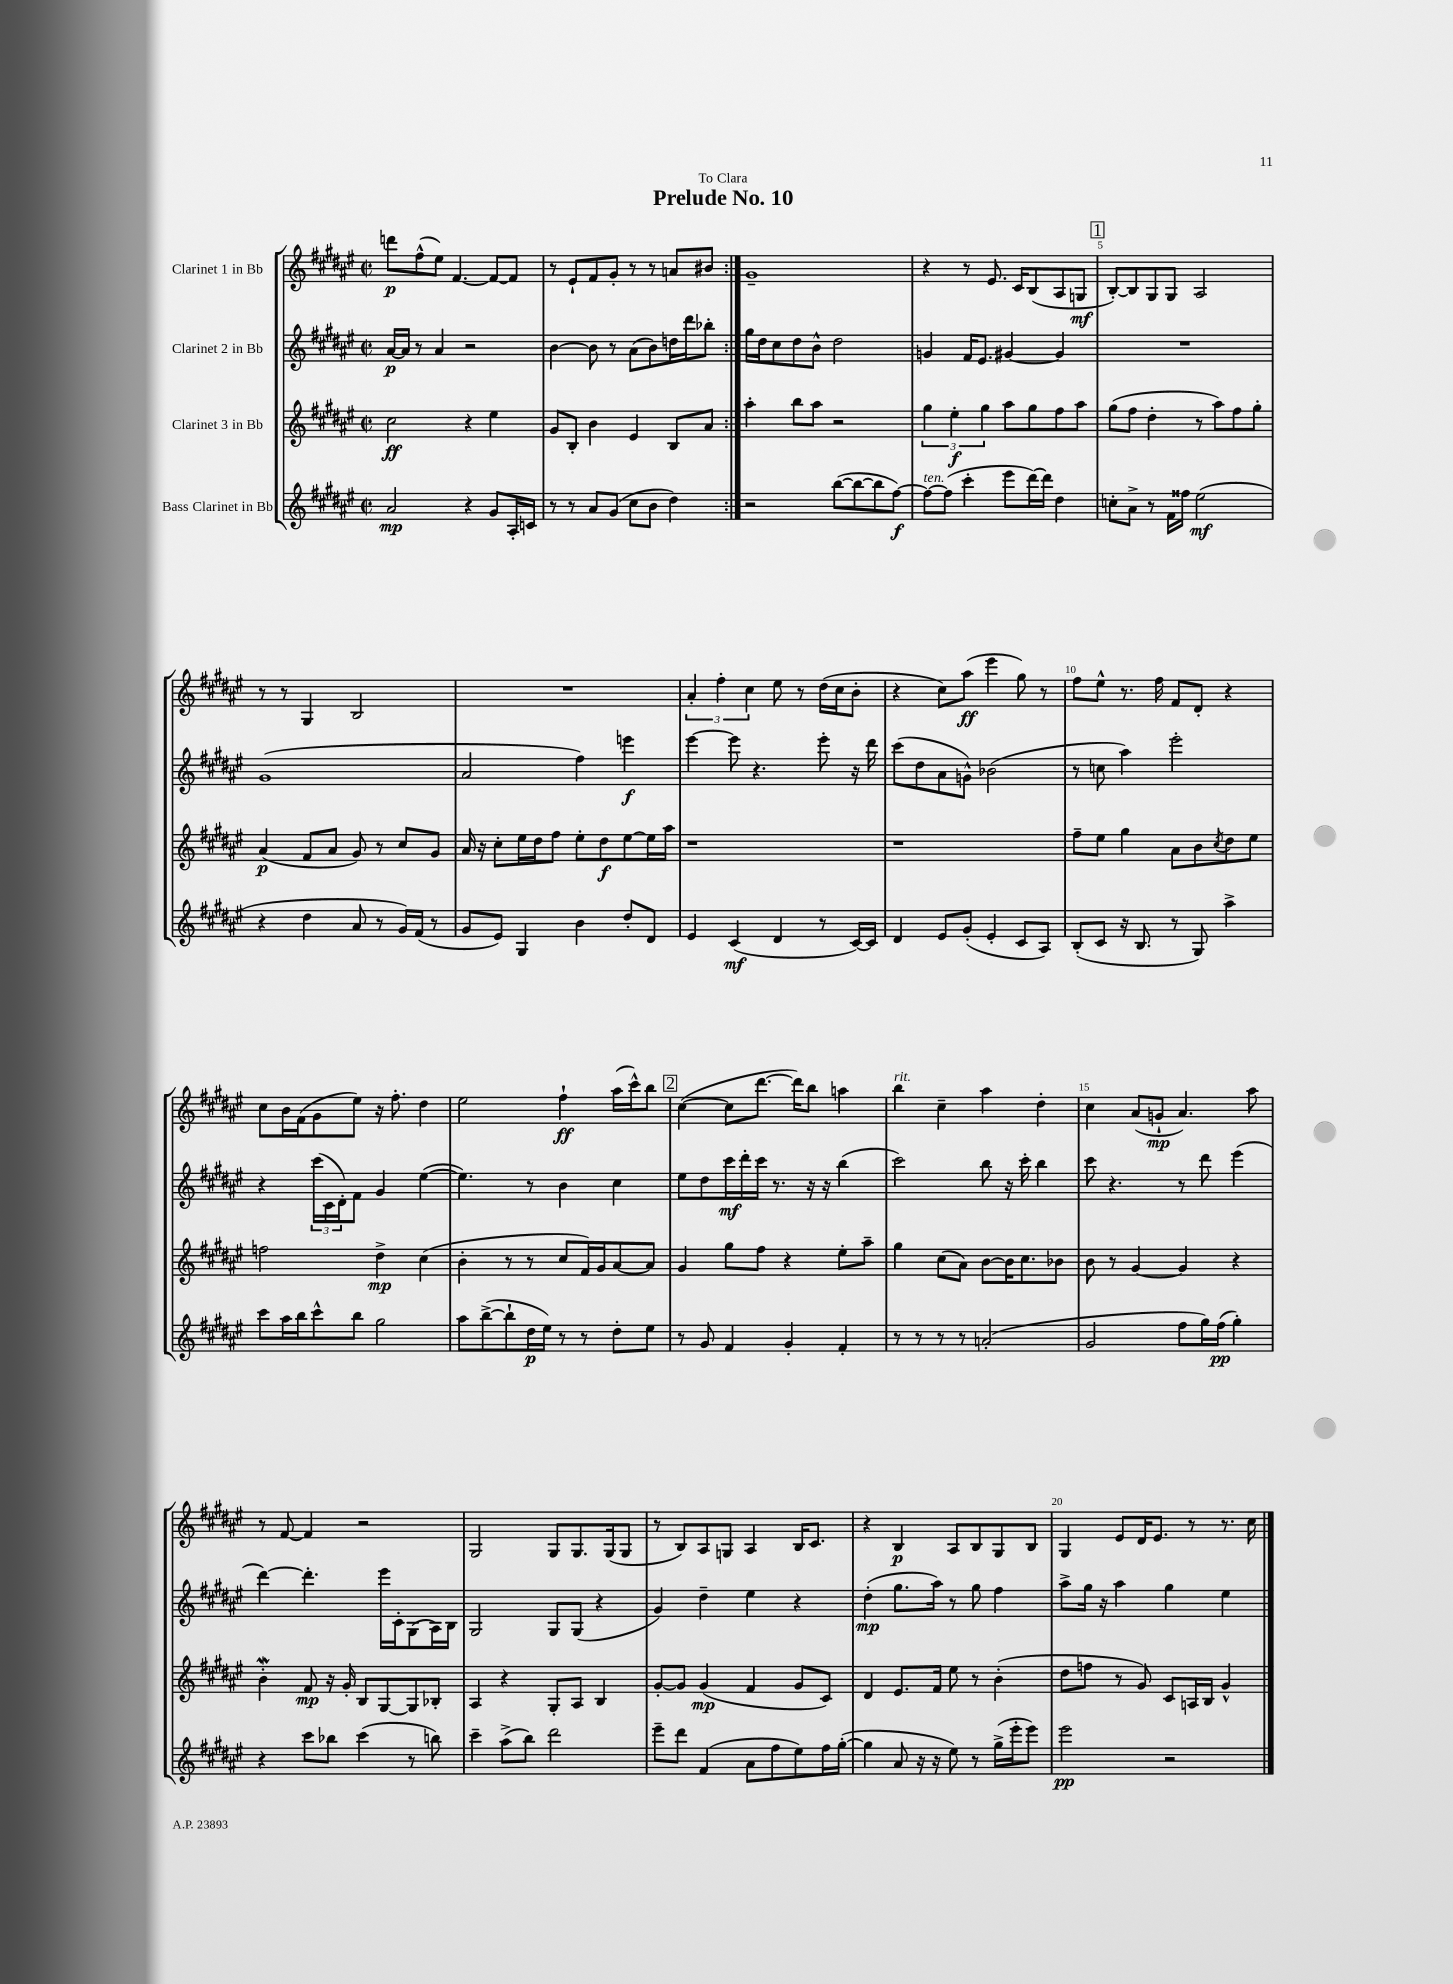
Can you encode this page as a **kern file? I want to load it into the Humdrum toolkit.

**kern	**dynam	**kern	**dynam	**kern	**dynam	**kern	**dynam
*part4	*part4	*part3	*part3	*part2	*part2	*part1	*part1
*staff4	*staff4	*staff3	*staff3	*staff2	*staff2	*staff1	*staff1
*I"Bass Clarinet in Bb	*	*I"Clarinet 3 in Bb	*	*I"Clarinet 2 in Bb	*	*I"Clarinet 1 in Bb	*
*clefG2	*	*clefG2	*	*clefG2	*	*clefG2	*
*k[f#c#g#d#a#e#]	*	*k[f#c#g#d#a#e#]	*	*k[f#c#g#d#a#e#]	*	*k[f#c#g#d#a#e#]	*
*M2/2	*	*M2/2	*	*M2/2	*	*M2/2	*
*met(c|)	*	*met(c|)	*	*met(c|)	*	*met(c|)	*
=1	=1	=1	=1	=1	=1	=1	=1
2a#/	mp	2cc#\	ff	[16a#/LL	p	8dddn\L	p
.	.	.	.	16a#/JJ]	.	.	.
.	.	.	.	8r	.	(8ff#^^\	.
.	.	.	.	4a#/	.	8ee#\J)	.
.	.	.	.	.	.	[4.f#/	.
4r	.	4r	.	2r	.	.	.
8g#/L	.	4ee#\	.	.	.	8f#/L_	.
16A#'/L	.	.	.	.	.	8f#/J]	.
16cn/JJ	.	.	.	.	.	.	.
=2	=2	=2	=2	=2	=2	=2	=2
8r	.	8g#/L	.	[4b\	.	8r	.
8r	.	8B'/J	.	.	.	8e#`/L	.
8a#/L	.	4b\	.	8b\]	.	8f#/	.
(8g#/J	.	.	.	8r	.	8g#'/J	.
8cc#\L	.	4e#/	.	(8a#\L	.	8r	.
8b\J	.	.	.	8b\)	.	8r	.
4dd#\)	.	8B/L	.	16ddn\L	.	8an/L	.
.	.	.	.	16ddd#\J	.	.	.
.	.	8a#/J	.	8bb-X'\J	.	8b#X/J	.
=3:|!	=3:|!	=3:|!	=3:|!	=3:|!	=3:|!	=3:|!	=3:|!
2r	.	4aa#'\	.	16gg#\LL	.	1g#~	.
.	.	.	.	16dd#\J	.	.	.
.	.	.	.	8cc#\	.	.	.
.	.	8bb\L	.	8dd#\	.	.	.
.	.	8aa#\J	.	8b^^\J	.	.	.
([8bb\L	.	2r	.	2dd#\	.	.	.
8bb\_	.	.	.	.	.	.	.
8bb\]	.	.	.	.	.	.	.
[8ff#\J)	f	.	.	.	.	.	.
=4	=4	=4	=4	=4	=4	=4	=4
!LO:TX:a:i:t=ten.	!	!	!	!	!	!	!
8ff#\L_	.	6gg#\	.	4gn/	.	4r	.
(8ff#\J]	.	.	.	.	.	.	.
.	.	6ee#'\	f	.	.	.	.
4ccc#'\	.	.	.	16f#/KL	.	8r	.
.	.	.	.	8.e#/J	.	.	.
.	.	6gg#\	.	.	.	.	.
.	.	.	.	.	.	8.e#/	.
8eee#\L	.	8aa#\L	.	[4g#X/	.	.	.
.	.	.	.	.	.	16c#/KL	.
[16ddd#\L)	.	8gg#\	.	.	.	(8B/	.
16ddd#\JJ]	.	.	.	.	.	.	.
4dd#\	.	8ff#\	.	4g#/]	.	8A#/	.
.	.	8aa#\J	.	.	.	8Gn/J	mf
!!LO:REH:place=s1:t=1
=5	=5	=5	=5	=5	=5	=5	=5
8ccn'\L	.	(8gg#\L	.	1r	.	[8B'/L)	.
8a#^\J	.	8ff#\J	.	.	.	8B/]	.
8r	.	4dd#'\	.	.	.	8G#/	.
16f#\LL	.	.	.	.	.	8G#/J	.
16ff##X\JJ	.	.	.	.	.	.	.
(2ee#\	mf	8r	.	.	.	2A#/	.
.	.	8aa#\L)	.	.	.	.	.
.	.	8ff#\	.	.	.	.	.
.	.	8gg#'\J	.	.	.	.	.
!!LO:LB:g=z
=6	=6	=6	=6	=6	=6	=6	=6
4r	.	(4a#/	p	(1g#	.	8r	.
.	.	.	.	.	.	8r	.
4dd#\	.	8f#/L	.	.	.	4G#/	.
.	.	8a#/J	.	.	.	.	.
8a#/	.	8g#/)	.	.	.	2B/	.
8r	.	8r	.	.	.	.	.
16g#/LL)	.	8cc#/L	.	.	.	.	.
(16f#/JJ	.	.	.	.	.	.	.
8r	.	8g#/J	.	.	.	.	.
=7	=7	=7	=7	=7	=7	=7	=7
8g#/L	.	16a#/	.	2a#/	.	1r	.
.	.	16r	.	.	.	.	.
8e#/J)	.	8cc#'\L	.	.	.	.	.
4G#/	.	16ee#\L	.	.	.	.	.
.	.	16dd#\J	.	.	.	.	.
.	.	8ff#\J	.	.	.	.	.
4b\	.	8ee#'\L	.	4ff#\)	.	.	.
.	.	8dd#\	f	.	.	.	.
8dd#'/L	.	[8ee#\	.	4eeen\	f	.	.
8d#/J	.	16ee#\L]	.	.	.	.	.
.	.	16aa#\JJ	.	.	.	.	.
=8	=8	=8	=8	=8	=8	=8	=8
4e#/	.	1r	.	[4eee#\	.	6a#'/	.
.	.	.	.	.	.	6ff#'\	.
(4c#/	mf	.	.	8eee#\]	.	.	.
.	.	.	.	.	.	6cc#\	.
.	.	.	.	4.r	.	.	.
4d#/	.	.	.	.	.	8ee#\	.
.	.	.	.	.	.	8r	.
8r	.	.	.	8eee#'\	.	(16dd#\LL	.
.	.	.	.	.	.	16cc#\J	.
[16c#/LL)	.	.	.	16r	.	8b'\J	.
16c#/JJ]	.	.	.	16ddd#\	.	.	.
=9	=9	=9	=9	=9	=9	=9	=9
4d#/	.	1r	.	(8ccc#\L	.	4r	.
.	.	.	.	8dd#\	.	.	.
8e#/L	.	.	.	8a#\	.	8cc#\L)	.
(8g#'/J	.	.	.	8gn^^\J)	.	(8aa#\J	ff
4e#'/	.	.	.	(2b-X\	.	4eee#\	.
8c#/L	.	.	.	.	.	8gg#\)	.
8A#/J)	.	.	.	.	.	8r	.
=10	=10	=10	=10	=10	=10	=10	=10
(8B'/L	.	8ff#~\L	.	8r	.	8ff#\L	.
8c#/J	.	8ee#\J	.	8ccn\	.	8ee#^^\J	.
16r	.	4gg#\	.	4aa#\)	.	8.r	.
8.B/	.	.	.	.	.	.	.
.	.	.	.	.	.	16ff#\	.
8r	.	8a#\L	.	2eee#'\	.	8f#/L	.
8G#/)	.	8b\	.	.	.	8d#'/J	.
.	.	8qcc#/	.	.	.	.	.
4aa#^\	.	8dd#\	.	.	.	4r	.
.	.	8ee#\J	.	.	.	.	.
!!LO:LB:g=z
=11	=11	=11	=11	=11	=11	=11	=11
8ccc#\L	.	2ffn\	.	4r	.	8cc#\L	.
16aa#\L	.	.	.	.	.	16b\L	.
16bb\J	.	.	.	.	.	(16f#\J	.
8ccc#^^\	.	.	.	(24ccc#\LL	.	8g#\	.
.	.	.	.	24c#\	.	.	.
.	.	.	.	24d#'\J)	.	.	.
8bb\J	.	.	.	8f#\J	.	8ee#\J)	.
2gg#\	.	4dd#^\	mp	4g#/	.	16r	.
.	.	.	.	.	.	8.ff#'\	.
.	.	(4cc#\	.	([4ee#\	.	4dd#\	.
=12	=12	=12	=12	=12	=12	=12	=12
8aa#\L	.	4b'\	.	4.ee#\])	.	2ee#\	.
([8bb^\	.	.	.	.	.	.	.
8bb`\]	.	8r	.	.	.	.	.
16dd#\L	p	8r	.	8r	.	.	.
16ee#\JJ)	.	.	.	.	.	.	.
8r	.	8cc#/L	.	4b\	.	4ff#`\	ff
8r	.	16f#/L)	.	.	.	.	.
.	.	16g#/J	.	.	.	.	.
8dd#'\L	.	[8a#/	.	4cc#\	.	(16aa#\LL	.
.	.	.	.	.	.	16ccc#^^\J)	.
8ee#\J	.	8a#/J]	.	.	.	8bb\J	.
!!LO:REH:place=s1:t=2
=13	=13	=13	=13	=13	=13	=13	=13
8r	.	4g#/	.	8ee#\L	.	([4cc#\	.
8g#/	.	.	.	8dd#\	.	.	.
4f#/	.	8gg#\L	.	16ccc#\L	mf	8cc#\L]	.
.	.	.	.	16ddd#'\	.	.	.
.	.	8ff#\J	.	16ccc#\JJ	.	[8.ddd#\J	.
.	.	.	.	8.r	.	.	.
4g#'/	.	4r	.	.	.	.	.
.	.	.	.	.	.	16ddd#\KL])	.
.	.	.	.	16r	.	8bb\J	.
.	.	.	.	16r	.	.	.
4f#'/	.	8ee#'\L	.	(4bb\	.	4aan\	.
.	.	8aa#~\J	.	.	.	.	.
=14	=14	=14	=14	=14	=14	=14	=14
!	!	!	!	!	!	!LO:TX:a:i:t=rit.	!
8r	.	4gg#\	.	2ccc#\)	.	4bb\	.
8r	.	.	.	.	.	.	.
8r	.	(8cc#\L	.	.	.	4cc#~\	.
8r	.	8a#\J)	.	.	.	.	.
(2an'/	.	[8b\L	.	8bb\	.	4aa#\	.
.	.	16b\K]	.	16r	.	.	.
.	.	8.cc#\	.	16ccc#'\	.	.	.
.	.	.	.	4bb\	.	4dd#'\	.
.	.	8b-X\J	.	.	.	.	.
=15	=15	=15	=15	=15	=15	=15	=15
2g#/	.	8b\	.	8ccc#\	.	4cc#\	.
.	.	8r	.	4.r	.	.	.
.	.	[4g#/	.	.	.	(8a#/L	.
.	.	.	.	.	.	8gn`/J	mp
8ff#\L	.	4g#/]	.	8r	.	4.a#/)	.
16gg#\L)	.	.	.	8ddd#\	.	.	.
(16ff#\JJ	pp	.	.	.	.	.	.
4gg#'\)	.	4r	.	(4eee#\	.	.	.
.	.	.	.	.	.	8aa#\	.
!!LO:LB:g=z
=16	=16	=16	=16	=16	=16	=16	=16
4r	.	4bw'\	.	[4ddd#\)	.	8r	.
.	.	.	.	.	.	[8f#/	.
8ccc#\L	.	8f#/	mp	4.ddd#'\]	.	4f#/]	.
8bb-X\J	.	16r	.	.	.	.	.
.	.	16g#'/	.	.	.	.	.
(4ccc#\	.	8B/L	.	.	.	2r	.
.	.	[8G#/	.	16eee#\LL	.	.	.
.	.	.	.	16c#'\J	.	.	.
8r	.	8G#/]	.	(8G#\	.	.	.
8bbn\)	.	8B-X'/J	.	16A#\L)	.	.	.
.	.	.	.	16B\JJ	.	.	.
=17	=17	=17	=17	=17	=17	=17	=17
4ccc#~\	.	4A#/	.	2G#/	.	2G#/	.
(8aa#^\L	.	4r	.	.	.	.	.
8bb\J)	.	.	.	.	.	.	.
2ddd#\	.	8G#'/L	.	8G#/L	.	8G#/L	.
.	.	8A#/J	.	(8G#/J	.	8.G#/	.
.	.	4B/	.	4r	.	.	.
.	.	.	.	.	.	(16G#/k	.
.	.	.	.	.	.	8G#/J	.
=18	=18	=18	=18	=18	=18	=18	=18
8eee#~\L	.	[8g#'/L	.	4g#/)	.	8r	.
8ddd#\J	.	8g#/J]	.	.	.	8B/L)	.
(4f#/	.	(4g#/	mp	4dd#~\	.	8A#/	.
.	.	.	.	.	.	8Gn/J	.
8a#\L	.	4f#/	.	4ee#\	.	4A#/	.
8ff#\	.	.	.	.	.	.	.
8ee#\)	.	8g#/L	.	4r	.	16B/KL	.
.	.	.	.	.	.	8.c#/J	.
16ff#\L	.	8c#/J)	.	.	.	.	.
([16gg#'\JJ	.	.	.	.	.	.	.
=19	=19	=19	=19	=19	=19	=19	=19
4gg#\]	.	4d#/	.	(4dd#'\	mp	4r	.
8a#/	.	8.e#/L	.	8.gg#\L	.	4B/	p
16r	.	.	.	.	.	.	.
16r	.	16f#/Jk	.	16aa#\Jk)	.	.	.
8ee#\)	.	8ee#\	.	8r	.	8A#/L	.
8r	.	8r	.	8gg#\	.	8B/	.
(16gg#^\LL	.	(4b'\	.	4ff#\	.	8G#/	.
16eee#'\J	.	.	.	.	.	.	.
8eee#\J)	.	.	.	.	.	8B/J	.
=20	=20	=20	=20	=20	=20	=20	=20
2eee#\	pp	8dd#\L	.	8aa#^\L	.	4G#/	.
.	.	8ffn\J	.	16gg#\Jk	.	.	.
.	.	.	.	16r	.	.	.
.	.	8r	.	4aa#\	.	8e#/L	.
.	.	8g#/)	.	.	.	16d#/K	.
.	.	.	.	.	.	8.e#/J	.
2r	.	8c#/L	.	4gg#\	.	.	.
.	.	16An/L	.	.	.	8r	.
.	.	16B/JJ	.	.	.	.	.
.	.	4g#^^/	.	4ee#\	.	8.r	.
.	.	.	.	.	.	16cc#\	.
==	==	==	==	==	==	==	==
*-	*-	*-	*-	*-	*-	*-	*-
